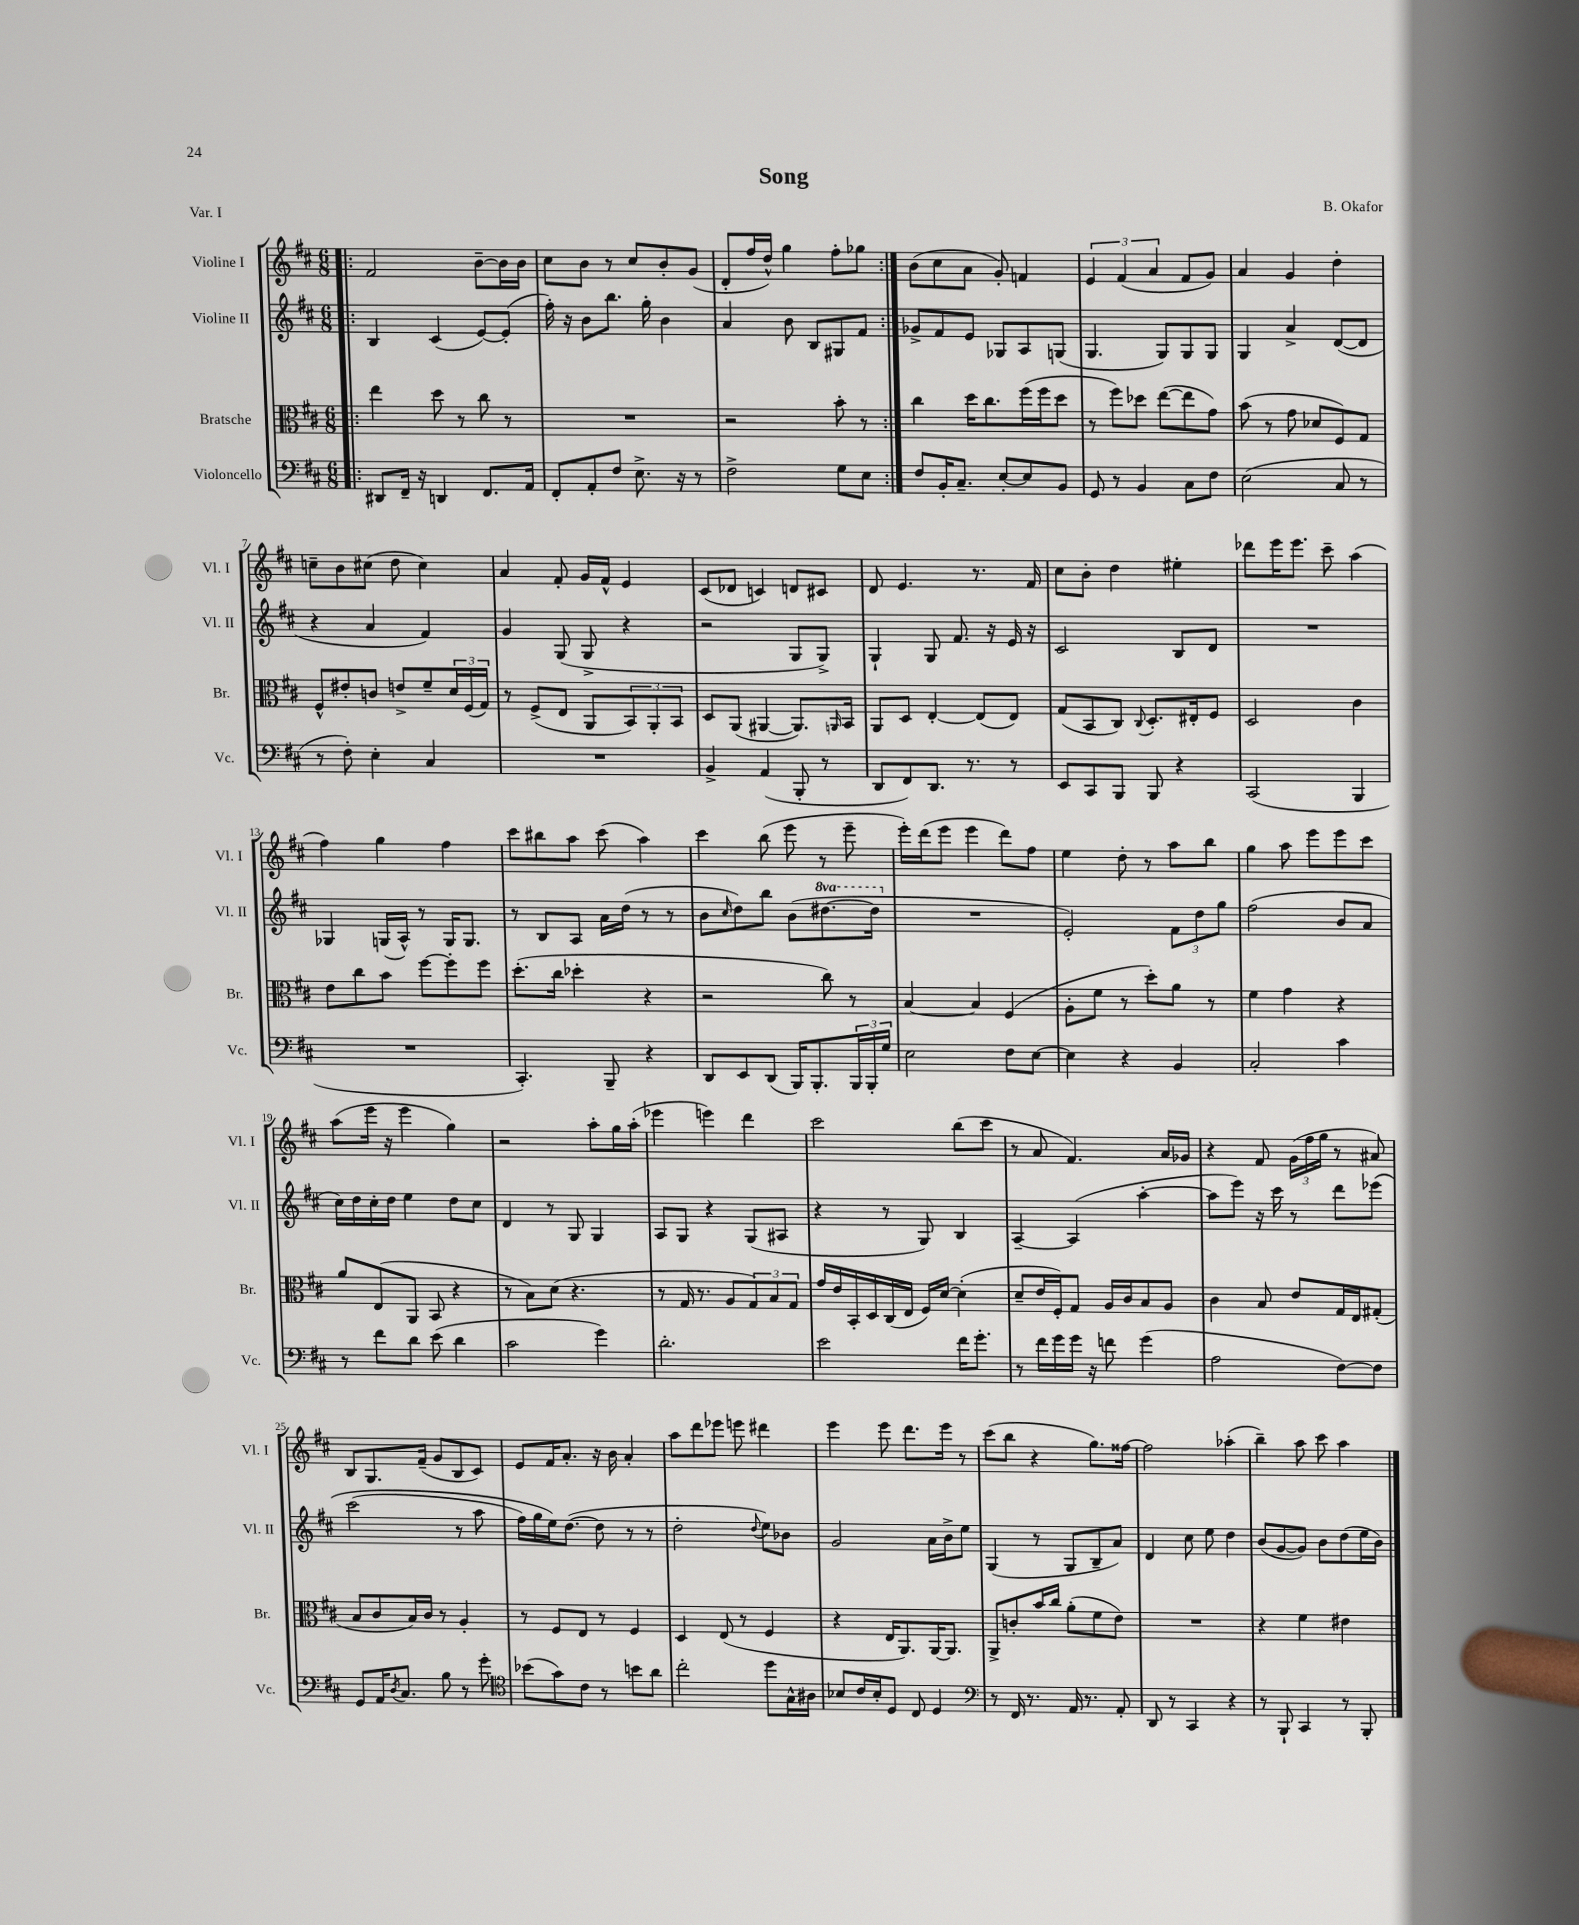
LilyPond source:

\header { title = "Song" composer = "B. Okafor" piece = "Var. I" }
<<
\new StaffGroup <<
\new Staff = "s0" \with { instrumentName = "Violine I" shortInstrumentName = "Vl. I" } {
    \clef treble \key d \major \numericTimeSignature \time 6/8
    \repeat volta 2 { \bar ".|:" fis'2 b'8~-- b'16 b'16 |
    cis''8 b'8 r8 cis''8 b'8-. g'8( |
    d'8-. fis''16 d''16-^) g''4 fis''8-. ges''8 | }
    b'8( cis''8 a'8 g'8-.) f'4 |
    \tuplet 3/2 { e'4 fis'4( a'4 } fis'8 g'8) |
    a'4 g'4 d''4-. |
    c''8-- b'8 cis''8( d''8 cis''4) |
    a'4 fis'8-. g'16 fis'16-^ e'4 |
    cis'8( des'8 c'4) d'8 cis'8 |
    d'8 e'4. r8. fis'16 |
    cis''8 b'8-. d''4 eis''4-. |
    des'''8 e'''16 e'''8. cis'''8-- a''4( |
    fis''4) g''4 fis''4 |
    cis'''8 bis''8 a''8 cis'''8( a''4) |
    cis'''4 b''8( e'''8 r8 e'''8-- |
    e'''16-.) d'''16( e'''8 e'''4 d'''8) fis''8 |
    e''4 d''8-. r8 a''8 b''8 |
    g''4 a''8 e'''8 e'''8 cis'''8 |
    a''8( e'''16 r16 e'''4 g''4) |
    r2 a''8-. g''16 a''16-.( |
    ees'''4 e'''4) d'''4 |
    cis'''2 b''8( cis'''8 |
    r8 a'8 fis'4.) a'16 ges'16 |
    r4 fis'8 \tuplet 3/2 { g'16( fis''16 g''16 } r8 ais'8) |
    b8 g8. fis'16--( g'8 b8 cis'8) |
    e'8 fis'16 a'8.-. r16 b'16 a'4-. |
    a''8 d'''8 ees'''8 e'''8 dis'''4 |
    e'''4 e'''8 d'''8. e'''16 r8 |
    cis'''8( b''8 r4 g''8.) fisis''16~ |
    fisis''2 aes''4-.( |
    b''4--) a''8 cis'''8 a''4 \bar "|." |
}
\new Staff = "s1" \with { instrumentName = "Violine II" shortInstrumentName = "Vl. II" } {
    \clef treble \key d \major \numericTimeSignature \time 6/8 \set Staff.ottavationMarkups = #ottavation-simple-ordinals
    \repeat volta 2 { \bar ".|:" b4 cis'4( e'8~) e'8-.( |
    fis''16-.) r16 b'8 b''8. g''16-. b'4 |
    a'4 b'8 b8 gis8 fis'8 | }
    ges'8-> fis'8 e'8 ges8 a8 g8( |
    g4. g8) g8 g8 |
    g4 a'4-> d'8~( d'8 |
    r4 a'4 fis'4) |
    g'4 g8( g8-> r4 |
    r2 g8 g8->) |
    g4-! g8 fis'8. r16 e'16 r16 |
    cis'2 b8 d'8 |
    R2. |
    ges4 g16( a16-^) r8 g16 g8. |
    r8 b8 a8 a'16 d''16( r8 r8 |
    b'8 \grace { cis''16 } d''8) b''8 b'8( \ottava #1 dis'''8.~ dis'''16 \ottava #0 |
    R2. |
    e'2-.) \tuplet 3/2 { fis'8 d''8 g''8 } |
    fis''2( b'8 a'8 |
    cis''16) d''16 cis''16-. d''16 e''4 d''8 cis''8 |
    d'4 r8 g8 g4 |
    a8 g8 r4 g8( ais8 |
    r4 r8 g8) b4 |
    a4~-- a4( a''4~-. |
    a''8 e'''8) r16 cis'''16 r8 d'''8 ees'''8\( |
    cis'''2( r8 a''8 |
    fis''16) g''16 e''16\) d''8.~( d''8 r8 r8 |
    d''2-. \appoggiatura { d''8 } e''8) bes'8 |
    g'2 a'16 b'16-> e''8 |
    g4( r8 g8 b8-- a'8) |
    d'4 cis''8 e''8 d''4 |
    b'8( g'8~ g'8) b'8 d''8( e''16 b'16) \bar "|." |
}
\new Staff = "s2" \with { instrumentName = "Bratsche" shortInstrumentName = "Br." } {
    \clef alto \key d \major \numericTimeSignature \time 6/8
    \repeat volta 2 { \bar ".|:" e''4 d''8 r8 cis''8 r8 |
    R2. |
    r2 b'8-. r8 | }
    cis''4 d''16 cis''8. fis''16( fis''16 d''8 |
    r8 fis''8) des''8 e''8~( e''8 g'8) |
    b'8( r8 g'8 des'8 fis8) g8 |
    fis8-^ eis'8-. c'8 e'8-> fis'8-- \tuplet 3/2 { d'16 fis16( g16) } |
    r8 fis8->( e8 a,8 \tuplet 3/2 { b,8) a,8-. b,8 } |
    d8 a,8( ais,4~ ais,8.) \grace { a,16 } b,16 |
    a,8 d8 e4~-. e8( e8) |
    g8( b,8 cis8) \appoggiatura { cis8 } d8.-. eis16-. fis8 |
    d2 cis'4 |
    e'8 cis''8 b'8 fis''8~ fis''8-. fis''8 |
    d''8.-.( cis''16 des''4-. r4 |
    r2 cis''8) r8 |
    b4~ b4 fis4( |
    a8-. fis'8 r8 d''8-.) a'8 r8 |
    fis'4 g'4 r4 |
    a'8 e8( a,8 b,8 r4 |
    r8 b8) d'8( r4. |
    r8 g16 r8. a8 \tuplet 3/2 { g8) b8 g8 } |
    g'16 e'16 b,16-. d16 cis16( e16 fis16) d'16~ d'4-.( |
    d'8-- e'16 fis16-.) g8 a16 cis'16 b8 a8 |
    cis'4 b8 e'8 g16 e16 gis8-.( |
    b8 cis'8 b16) cis'16 r8 a4-. |
    r8 fis8 e8 r8 fis4 |
    d4 e8( r8 fis4 |
    r4 e16 a,8.) a,16~ a,8. |
    a,8-> c'8-. b'16 cis''16 a'8-.( fis'8 e'8) |
    R2. |
    r4 fis'4 eis'4 \bar "|." |
}
\new Staff = "s3" \with { instrumentName = "Violoncello" shortInstrumentName = "Vc." } {
    \clef bass \key d \major \numericTimeSignature \time 6/8
    \repeat volta 2 { \bar ".|:" dis,8 fis,16-- r16 d,4 fis,8. a,16 |
    fis,8-. a,8-. fis8 e8.-> r16 r8 |
    fis2-> g8 e8 | }
    fis8 b,16-. cis8.-- e8~-. e8 b,8 |
    g,8 r8 b,4 cis8 fis8 |
    e2( cis8 r8 |
    r8 fis8-.) e4-. cis4 |
    R2. |
    b,4-> a,4( b,,8-. r8 |
    d,8 fis,8) d,8. r8. r8 |
    e,8 cis,8 b,,8 b,,8 r4 |
    cis,2( b,,4 |
    R2. |
    cis,4.-.) b,,8-- r4 |
    d,8 e,8 d,8( b,,16) b,,8.-. \tuplet 3/2 { b,,16 b,,16-. g16 } |
    e2 fis8 e8~ |
    e4 r4 b,4 |
    cis2-. cis'4 |
    r8 fis'8 d'8 e'8( d'4 |
    cis'2 g'4) |
    d'2.-. |
    e'2 fis'16 g'8.-. |
    r8 fis'16 g'16 g'16 r16 f'8 g'4( |
    a2 fis8~) fis8 |
    g,8 a,16 \acciaccatura { d8 } cis8. b8 r8 g'8-. |
    \clef tenor bes'8( g'8) cis'8 r8 b'8 a'8 |
    cis''2-. d''8 g16-^ ais16 |
    bes8 cis'16 bes16-. d8 cis8 d4 |
    \clef bass r8 fis,16 r8. a,16 r8. a,8-. |
    d,8 r8 cis,4 r4 |
    r8 b,,8-! cis,4 r8 b,,8-. \bar "|." |
}
>>
>>
